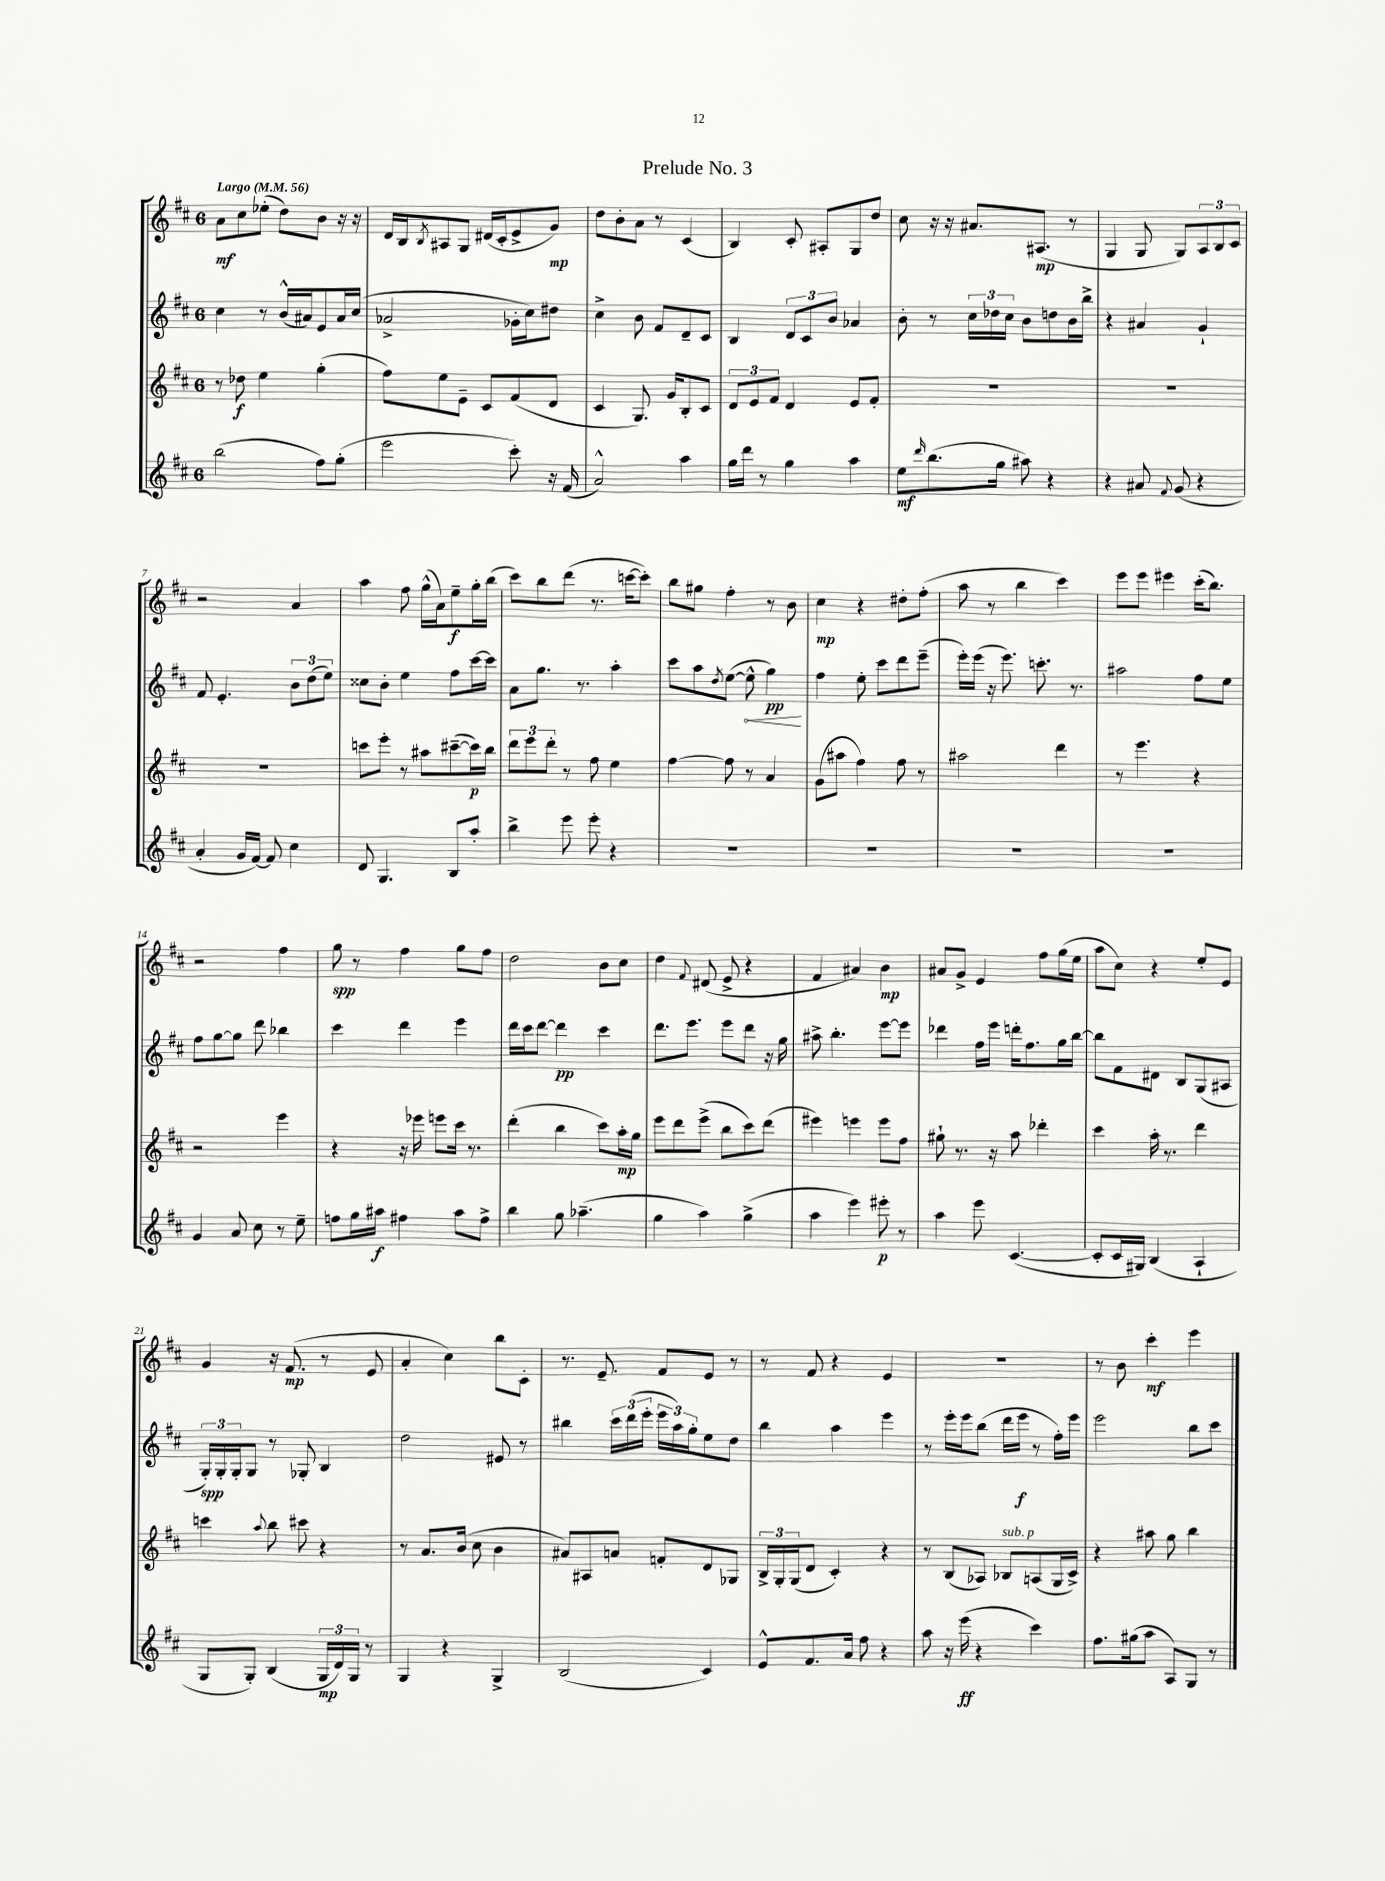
\header { title = "Prelude No. 3" }
<<
\new StaffGroup <<
\new Staff = "s0" {
    \clef treble \key d \major \once \override Staff.TimeSignature.style = #'single-digit \time 6/8 \tempo "Largo" 4 = 56
    a'8\mf cis''8 ees''8-.( d''8) b'8 r16 r16 |
    d'16 b16 \acciaccatura { b8 } ais8 g8 dis'16( cis'16-. e'8-> g'8\mp) |
    d''8 b'8-. a'8 r8 cis'4( |
    b4) cis'8-. ais8-. g8 d''8 |
    cis''8 r16 r16 ais'8. ais8.\mp( r8 |
    g4 g8 g8) \tuplet 3/2 { a8 b8 cis'8 } |
    r2 a'4 |
    a''4 fis''8 g''16-^( a'16) e''8--\f g''16-. b''16( |
    cis'''8) b''8 d'''8( r8. c'''16~ c'''8-.) |
    b''8 gis''8 fis''4-. r8 b'8 |
    cis''4\mp r4 dis''8-. fis''8-.( |
    a''8 r8 b''4 cis'''4) |
    e'''8 e'''8 eis'''4 cis'''16-.( b''8.) |
    r2 fis''4 |
    g''8\spp r8 fis''4 g''8 fis''8 |
    d''2 b'8 cis''8 |
    d''4 \appoggiatura { fis'8 } dis'8( e'8-> r4 |
    fis'4 ais'4) b'4\mp |
    ais'8 g'8-> e'4 fis''8 g''16( e''16 |
    a''8 cis''8) r4 e''8-. e'8 |
    g'4 r16 fis'8.\mp( r8 e'8 |
    a'4-. cis''4) b''8 cis'8-. |
    r8. e'8.-- fis'8 e'8 r8 |
    r8 fis'8 r4 e'4 |
    R2. |
    r8 b'8 cis'''4-.\mf e'''4 \bar "|." |
}
\new Staff = "s1" {
    \clef treble \key d \major \once \override Staff.TimeSignature.style = #'single-digit \time 6/8
    cis''4 r8 b'16-^( ais'16) e'8 ais'16 cis''16( |
    aes'2-> ges'16-. cis''16) dis''8 |
    cis''4-> b'8 fis'8 d'8-- cis'8 |
    b4 \tuplet 3/2 { d'8 cis'8 b'8 } aes'4 |
    b'8-. r8 \tuplet 3/2 { cis''16 des''16 cis''16 } b'8 d''8 b'16 b''16-> |
    r4 ais'4 g'4-! |
    fis'8 e'4.-. \tuplet 3/2 { b'8 d''8( e''8) } |
    cisis''8 b'8-. e''4 fis''8 cis'''16~ cis'''16 |
    a'8 g''8. r8. a''4-. |
    cis'''8 a''8 \acciaccatura { d''8 } e''8~( \once \override Hairpin.circled-tip = ##t e''8-^\< g''4\pp\!) |
    fis''4 e''8-. cis'''8 d'''8 e'''8--( |
    e'''16-.) e'''16( r16 e'''8.) c'''8.-. r8. |
    ais''2 fis''8 e''8 |
    fis''8 g''8~ g''8 d'''8 bes''4 |
    cis'''4 d'''4 e'''4 |
    d'''16 cis'''16 d'''8~ d'''4\pp cis'''4 |
    d'''8. e'''8. e'''8 d'''8 r16 g''16 |
    ais''8-> b''4.-. e'''8~ e'''8 |
    des'''4 fis''16 e'''16 d'''16-. fis''8. g''16 b''16~ |
    b''8 fis'8 dis'8 b8 g8( ais8 |
    \tuplet 3/2 { g16-.\spp) g16-. g16-. } g8 r8 ges8-. b4 |
    d''2 eis'8 r8 |
    bis''4 \tuplet 3/2 { cis'''16 d'''16( e'''16-. } \tuplet 3/2 { e'''16 a''16) g''16-. } e''8 d''8 |
    b''4 a''4 e'''4 |
    r8 e'''16-. e'''16 b''8( d'''16 e'''16\f r8 fis''16-.) e'''16 |
    e'''2 b''8 cis'''8 \bar "|." |
}
\new Staff = "s2" {
    \clef treble \key d \major \once \override Staff.TimeSignature.style = #'single-digit \time 6/8
    r8 des''8\f e''4 g''4-.( |
    fis''8) e''8 e'8-- cis'8 fis'8( d'8 |
    cis'4 g8.) g'16 b8-. cis'8 |
    \tuplet 3/2 { d'8 e'8 fis'8 } d'4 e'8 fis'8-. |
    R2. |
    R2. |
    R2. |
    c'''8 e'''8-. r8 ais''8 cis'''8~--( cis'''16\p) b''16 |
    \tuplet 3/2 { d'''8 e'''8 d'''8-. } r8 fis''8 e''4 |
    fis''4~ fis''8 r8 a'4 |
    g'8( ais''8 fis''4) fis''8 r8 |
    ais''2 d'''4 |
    r8 e'''4. r4 |
    r2 e'''4 |
    r4 r16 ees'''16 e'''8 cis'''16 r8. |
    d'''4-.( b''4 cis'''8) a''16-.\mp g''16 |
    e'''8 d'''8 e'''8->( b''8 cis'''8) d'''8( |
    eis'''4) e'''4 e'''8 fis''8 |
    gis''8-! r8. r16 a''8 des'''4-. |
    cis'''4 a''16-. r8. d'''4 |
    c'''4 \appoggiatura { a''8 } b''8 cis'''8 r4 |
    r8 a'8. b'16( cis''8 b'4 |
    ais'8) ais8 a'8 f'8-. d'8 ges8 |
    \tuplet 3/2 { b16-> g16-. g16( } d'8 cis'4-.) r4 |
    r8 b8( aes8) bes8^\markup { \italic "sub. p" } a8( g16 cis'16->) |
    r4 ais''8 g''8 b''4 \bar "|." |
}
\new Staff = "s3" {
    \clef treble \key d \major \once \override Staff.TimeSignature.style = #'single-digit \time 6/8
    b''2( fis''8) g''8-.( |
    e'''2 cis'''8-.) r16 fis'16( |
    a'2-^) a''4 |
    g''16 d'''16 r8 g''4 a''4 |
    e''8\mf \grace { d'''16 } b''8.( g''16 ais''8) r4 |
    r4 ais'8 \appoggiatura { fis'8 } g'8( r4 |
    a'4-. g'16 fis'16~) fis'8 cis''4 |
    d'8 g4. b8 a''8-. |
    b''4-> e'''8 e'''8-. r4 |
    R2. |
    R2. |
    R2. |
    R2. |
    g'4 a'8 cis''8 r8 e''8-- |
    f''8 g''16 ais''16\f fis''4 ais''8 fis''8-> |
    b''4 g''8 aes''4.--( |
    g''4 a''4) g''4->( |
    a''4 e'''4) eis'''8-.\p r8 |
    a''4 e'''8 cis'4.~( |
    cis'8-. cis'16 gis16) b4( a4-! |
    g8 g8-.) b4( \tuplet 3/2 { g16\mp d'16) g16 } r8 |
    g4 r4 g4-> |
    b2( cis'4) |
    e'8-^ fis'8. a'16 fis''8 r4 |
    a''8 r16 e'''16\ff( r4 cis'''4) |
    fis''8. gis''16( a''8 a8) g8 r8 \bar "|." |
}
>>
>>
